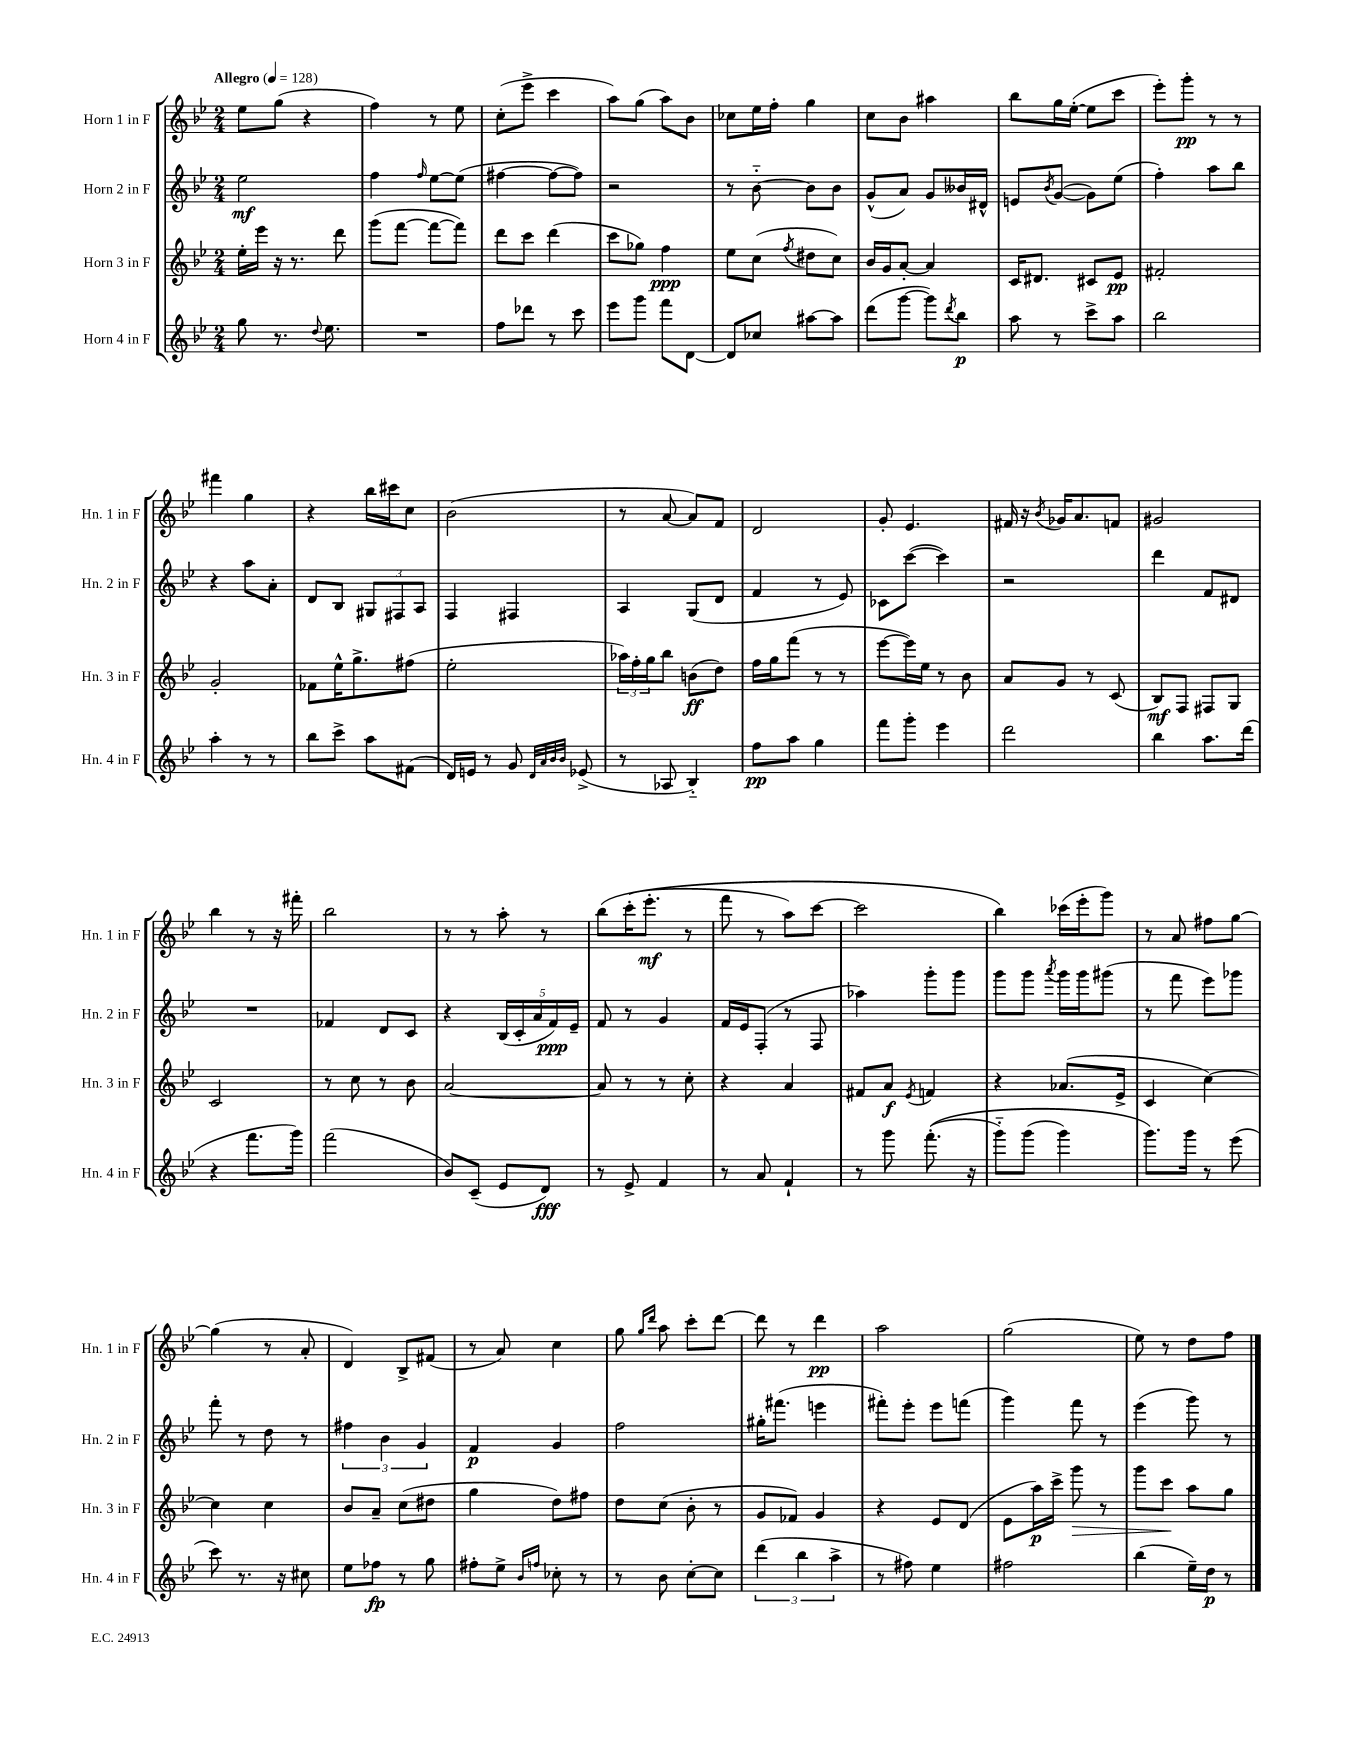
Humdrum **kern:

**kern	**kern	**kern	**kern
*staff4	*staff3	*staff2	*staff1
*clefG2	*clefG2	*clefG2	*clefG2
*k[b-e-]	*k[b-e-]	*k[b-e-]	*k[b-e-]
*M2/4	*M2/4	*M2/4	*M2/4
*MM128	*MM128	*MM128	*MM128
8gg	16ee-'	2ee-	8ee-
.	16eee-	.	.
8.r	16r	.	(8gg
.	8.r	.	.
.	.	.	4r
8qqdd	.	.	.
8.ee-	.	.	.
.	8ddd	.	.
=	=	=	=
2r	(8ggg	4ff	4ff)
.	[8fff	.	.
.	.	16qqff	.
.	8fff_	[8ee-	8r
.	8fff])	(8ee-]	8ee-
=	=	=	=
8ff	8ddd	[4ff#	(8cc'
8ddd-	8ccc	.	8eee-^
8r	(4ddd	8ff#_	4ccc
8ccc	.	8ff#])	.
=	=	=	=
8eee-	8ccc	2r	8aa)
8ggg	8gg-)	.	(8gg
8fff	4ff	.	8aa)
[8d	.	.	8b-
=	=	=	=
8d]	8ee-	8r	8cc-
8cc-	(8cc	[8b-'~	16ee-
.	.	.	16ff'
.	8qff	.	.
[8aa#	8dd#	8b-]	4gg
8aa#]	8cc)	8b-	.
=	=	=	=
(8ddd	16b-	(8g^^	8cc
.	16g	.	.
[8ggg	[8a'	8a)	8b-
8ggg])	4a]	8g	4aa#
8qddd	.	.	.
8bb-	.	16b--	.
.	.	16d#^^	.
=	=	=	=
8aa	16c	8e	8bb-
.	8.d#	.	.
.	.	8qb-	.
8r	.	([8g	16gg
.	.	.	([16ee-'
8ccc^	8c#	8g])	8ee-]
8aa	8e-	(8ee-	8ccc
=	=	=	=
2bb-	2f#'	4ff')	8eee-')
.	.	.	8ggg'
.	.	8aa	8r
.	.	8bb-	8r
=	=	=	=
4aa'	2g'	4r	4fff#
8r	.	8aa	4gg
8r	.	8a'	.
=	=	=	=
8bb-	8f-	8d	4r
8ccc^	16ee-^^	8B-	.
.	8.gg^	.	.
8aa	.	12G#	16bb-
.	.	.	16ccc#
.	.	12F#	.
(8f#	(8ff#	.	8cc
.	.	12A	.
=	=	=	=
16d)	2ee-'	4F	(2b-
16e	.	.	.
8r	.	.	.
8g	.	4F#	.
32qqd	.	.	.
32qqa	.	.	.
32qqb-	.	.	.
32qqb-	.	.	.
(8e-^	.	.	.
=	=	=	=
8r	24aa-)	4A	8r
.	24ff'	.	.
.	24gg	.	.
8A-	8bb-	.	[8a
4B-'~)	(8b	(8G	8a])
.	8dd)	8d	8f
=	=	=	=
8ff	16ff	4f	2d
.	16gg	.	.
8aa	(8fff	.	.
4gg	8r	8r	.
.	8r	8e-)	.
=	=	=	=
8fff	[8eee-	8c-	8g'
8ggg'	16eee-])	([8ccc	4.e-
.	16ee-	.	.
4eee-	8r	4ccc])	.
.	8b-	.	.
=	=	=	=
2ddd	8a	2r	16f#
.	.	.	16r
.	.	.	8qb-
.	8g	.	16g-
.	.	.	8.a
.	8r	.	.
.	(8c	.	8f
=	=	=	=
4bb-	8B-)	4ddd	2g#
.	8F	.	.
8.aa	8F#	8f	.
.	8G	8d#	.
(16ddd	.	.	.
=	=	=	=
4r	2c	2r	4bb-
8.fff	.	.	8r
.	.	.	16r
16ggg)	.	.	16fff#'
=	=	=	=
(2fff	8r	4f-	2bb-
.	8cc	.	.
.	8r	8d	.
.	8b-	8c	.
=	=	=	=
8b-)	[2a	4r	8r
(8c~	.	.	8r
8e-	.	(20B-	8aa'
.	.	20c'	.
.	.	20a	.
8d)	.	.	8r
.	.	20f)	.
.	.	20e-~	.
=	=	=	=
8r	8a]	8f	&(8bb-
8e-^	8r	8r	(16ccc'
.	.	.	8.eee-'
4f	8r	4g	.
.	8cc'	.	8r
=	=	=	=
8r	4r	16f	8fff
.	.	16e-	.
8a	.	(8F'	8r
4f`	4a	8r	8aa)
.	.	8F	[8ccc
=	=	=	=
8r	8f#	4aa-)	2ccc]
8ggg	8a	.	.
.	8qe-	.	.
&((8.fff'	4f	8ggg'	.
.	.	8ggg	.
16r	.	.	.
=	=	=	=
8ggg'~)	4r	8ggg	4bb-&)
(8ggg	.	8ggg	.
.	.	8qaaa	.
4ggg)	(8.a-	16ggg	(16ccc-
.	.	16ggg	16eee-'
.	.	(8ggg#	8ggg)
.	16e-^	.	.
=	=	=	=
8.ggg&)	4c	8r	8r
.	.	8fff	8a
16ggg	.	.	.
8r	[4cc)	8eee-)	8ff#
(8eee-	.	8ggg-	[8gg
=	=	=	=
8ccc)	4cc]	8fff'	(4gg]
8.r	.	8r	.
.	4cc	8dd	8r
16r	.	.	.
8cc#	.	8r	8a'
=	=	=	=
8ee-	8b-	6ff#	4d)
8ff-	8a~	.	.
.	.	6b-	.
8r	(8cc	.	8B-^
.	.	6g	.
8gg	8dd#	.	(8f#
=	=	=	=
8ff#'	4gg	4f	8r
8ee-^	.	.	8a)
16qqb-	.	.	.
16qqff	.	.	.
8cc-'	8dd)	4g	4cc
8r	8ff#	.	.
=	=	=	=
8r	8dd	2ff	8gg
.	.	.	16qqgg
.	.	.	16qqddd
8b-	(8cc	.	8aa
[8cc'	8b-'	.	8ccc'
8cc]	8r	.	[8ddd
=	=	=	=
(6ddd	8g	16gg#'	8ddd]
.	.	(8.fff#	.
.	8f-)	.	8r
6bb-	.	.	.
.	4g	4eee	4ddd
6aa^	.	.	.
=	=	=	=
8r	4r	8fff#')	2aa
8ff#)	.	8eee-'	.
4ee-	8e-	8eee-	.
.	(8d	(8fff	.
=	=	=	=
2ff#	8e-	4ggg)	(2gg
.	16aa)	.	.
.	16ccc^	.	.
.	8ggg	8fff	.
.	8r	8r	.
=	=	=	=
(4bb-	8ggg	(4eee-	8ee-)
.	8ccc	.	8r
16ee-~)	8aa	8ggg)	8dd
16dd	.	.	.
8r	8gg	8r	8ff
==	==	==	==
*-	*-	*-	*-
